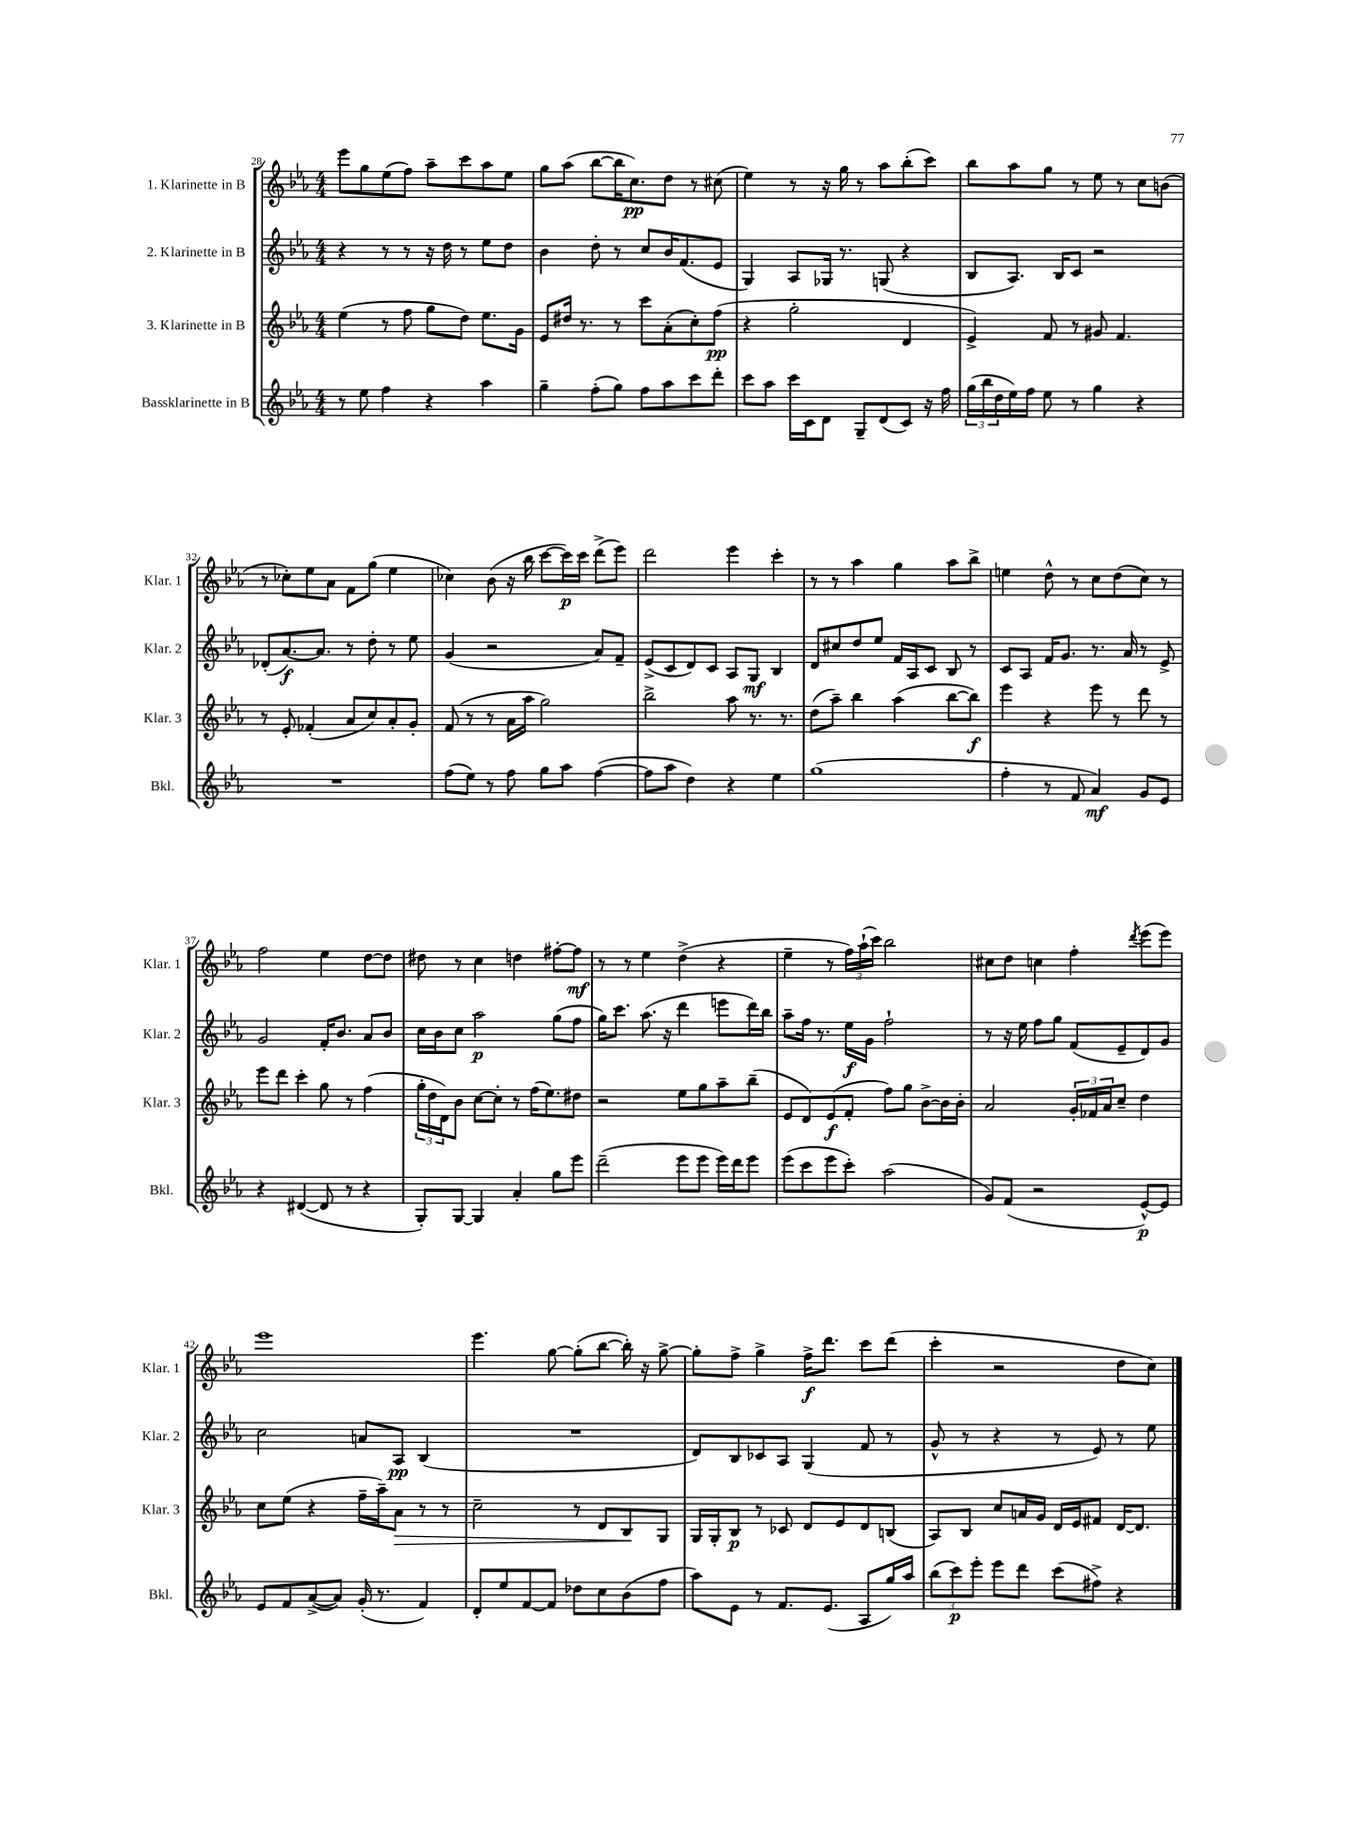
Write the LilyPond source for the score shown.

<<
\new StaffGroup <<
\new Staff = "s0" \with { instrumentName = "1. Klarinette in B" shortInstrumentName = "Klar. 1" } {
    \clef treble \key ees \major \numericTimeSignature \time 4/4
    ees'''8 g''8 ees''8( f''8) aes''8-- c'''8 aes''8 ees''8 |
    g''8 aes''8( bes''8~ bes''16 c''8.\pp) d''8 r8 cis''8( |
    ees''4) r8 r16 g''16 r8 aes''8 bes''8-.( c'''8) |
    bes''8 aes''8 g''8 r8 ees''8 r8 c''8 b'8( |
    r8 ces''8-.) ees''8 aes'8 f'8 g''8( ees''4 |
    ces''4) bes'8( r16 bes''16 c'''8~ c'''16\p) c'''16 d'''8->( ees'''8) |
    d'''2 ees'''4 c'''4-. |
    r8 r8 aes''4 g''4 aes''8 bes''8-> |
    e''4 d''8-^ r8 c''8 d''8( c''8) r8 |
    f''2 ees''4 d''8~ d''8 |
    dis''8 r8 c''4 d''4 fis''8~-. fis''8\mf |
    r8 r8 ees''4 d''4->( r4 |
    ees''4-- r8 \tuplet 3/2 { f''16) aes''16-!( c'''16) } bes''2 |
    cis''8 d''8 c''4 f''4-. \acciaccatura { d'''8 } ees'''8( ees'''8) |
    ees'''1 |
    ees'''4. g''8~ g''8-.( bes''8~ bes''16-.) r16 g''8~-> |
    g''8-. f''8-> g''4-> f''16->\f d'''8. c'''8 d'''8( |
    c'''4-. r2 d''8 c''8) \bar "|." |
}
\new Staff = "s1" \with { instrumentName = "2. Klarinette in B" shortInstrumentName = "Klar. 2" } {
    \clef treble \key ees \major \numericTimeSignature \time 4/4
    r4 r8 r8 r16 d''16 r8 ees''8 d''8 |
    bes'4 d''8-. r8 c''8 bes'16 f'8.( ees'8 |
    g4) aes8 ges16 r8. g8( r4 |
    bes8 aes8.) bes16 c'8 r2 |
    des'8-.( aes'8.~\f) aes'8. r8 d''8-. r8 ees''8 |
    g'4( r2 aes'8) f'8-- |
    ees'8->( c'8 d'8) c'8 aes8 g8\mf bes4 |
    d'8 cis''8 d''8 ees''8 f'16 aes16 c'8 bes8 r8 |
    c'8 aes8 f'16 g'8. r8. aes'16 r8 ees'8-> |
    g'2 f'16-. bes'8. aes'8 bes'8 |
    c''16 bes'16 c''8 aes''2\p g''8( f''8 |
    g''16) c'''8. aes''8.( r16 d'''4 e'''8 d'''16) bes''16 |
    aes''8-- f''16 r8. ees''16\f g'16 f''2-! |
    r8 r16 ees''16 f''8 g''8 f'8( ees'8-- d'8) g'8 |
    c''2 a'8 aes8\pp bes4( |
    R1 |
    d'8) bes8 ces'8 aes8 g4( f'8 r8 |
    g'8-^ r8 r4 r8 ees'8) r8 ees''8 \bar "|." |
}
\new Staff = "s2" \with { instrumentName = "3. Klarinette in B" shortInstrumentName = "Klar. 3" } {
    \clef treble \key ees \major \numericTimeSignature \time 4/4
    ees''4( r8 f''8 g''8 d''8) ees''8. g'16 |
    ees'8 dis''16 r8. r8 c'''8 aes'8-.( c''8-.) f''8\pp( |
    r4 g''2-. d'4 |
    ees'4->) f'8 r8 gis'8 f'4. |
    r8 ees'8-. fes'4-.( aes'8 c''8) aes'8-. g'8-. |
    f'8( r8 r8 aes'16 aes''16 g''2) |
    bes''2-> aes''8 r8. r8. |
    d''8( aes''8--) bes''4 aes''4( bes''8~ bes''8\f) |
    ees'''4 r4 ees'''8 r8 d'''8 r8 |
    ees'''8 d'''8 c'''4-. g''8 r8 f''4( |
    \tuplet 3/2 { g''16-. d''16 d'16) } bes'8 c''8~ c''8-. r8 f''16( ees''8.) dis''8 |
    r2 ees''8 g''8 aes''8-- bes''8--( |
    ees'8 d'8) ees'8\f( f'8-. f''8) g''8 bes'8~-> bes'16 bes'16-. |
    aes'2 \tuplet 3/2 { g'16-. fes'16 aes'16 } c''8-- d''4 |
    c''8 ees''8( r4 f''16-- aes''16--) aes'8\> r8 r8 |
    c''2-- r8 d'8 bes8\! g8 |
    g16 g16-. bes8\p r8 ces'8 d'8 ees'8 d'8 b8( |
    aes8) bes8 c''8 a'16 g'16 d'16 ees'16 fis'8 d'16~ d'8. \bar "|." |
}
\new Staff = "s3" \with { instrumentName = "Bassklarinette in B" shortInstrumentName = "Bkl." } {
    \clef treble \key ees \major \numericTimeSignature \time 4/4
    r8 ees''8 f''4 r4 aes''4 |
    g''4-- f''8-.( g''8) f''8 aes''8 c'''8 d'''8-. |
    c'''8 aes''8 c'''16 c'16 d'8 g8-- d'8( c'8) r16 f''16 |
    \tuplet 3/2 { g''16( bes''16 d''16 } ees''16) f''16 ees''8 r8 g''4 r4 |
    R1 |
    f''8( ees''8) r8 f''8 g''8 aes''8 f''4~( |
    f''8 aes''8 d''4) r4 ees''4 |
    g''1( |
    f''4-. r8 f'8 aes'4\mf) g'8 ees'8 |
    r4 dis'4~( dis'8 r8 r4 |
    g8-.) g8~ g4 aes'4-. g''8 ees'''8 |
    d'''2--( ees'''8 ees'''8 ees'''16) d'''16 ees'''8 |
    ees'''8( c'''8 ees'''8 c'''8-.) aes''2( |
    g'8) f'8( r2 ees'8~-^\p) ees'8 |
    ees'8 f'8 aes'8~->( aes'8) g'16-.( r8. f'4) |
    d'8-. ees''8 f'8~ f'8 des''8 c''8 bes'8( f''8 |
    aes''8) ees'8 r8 f'8. ees'8.( aes8 g''16) aes''16 |
    \tuplet 3/2 { bes''8( c'''8\p) ees'''8-. } ees'''8 d'''8 c'''8( fis''8->) r4 \bar "|." |
}
>>
>>
\layout { \context { \Score currentBarNumber = #28 } }
